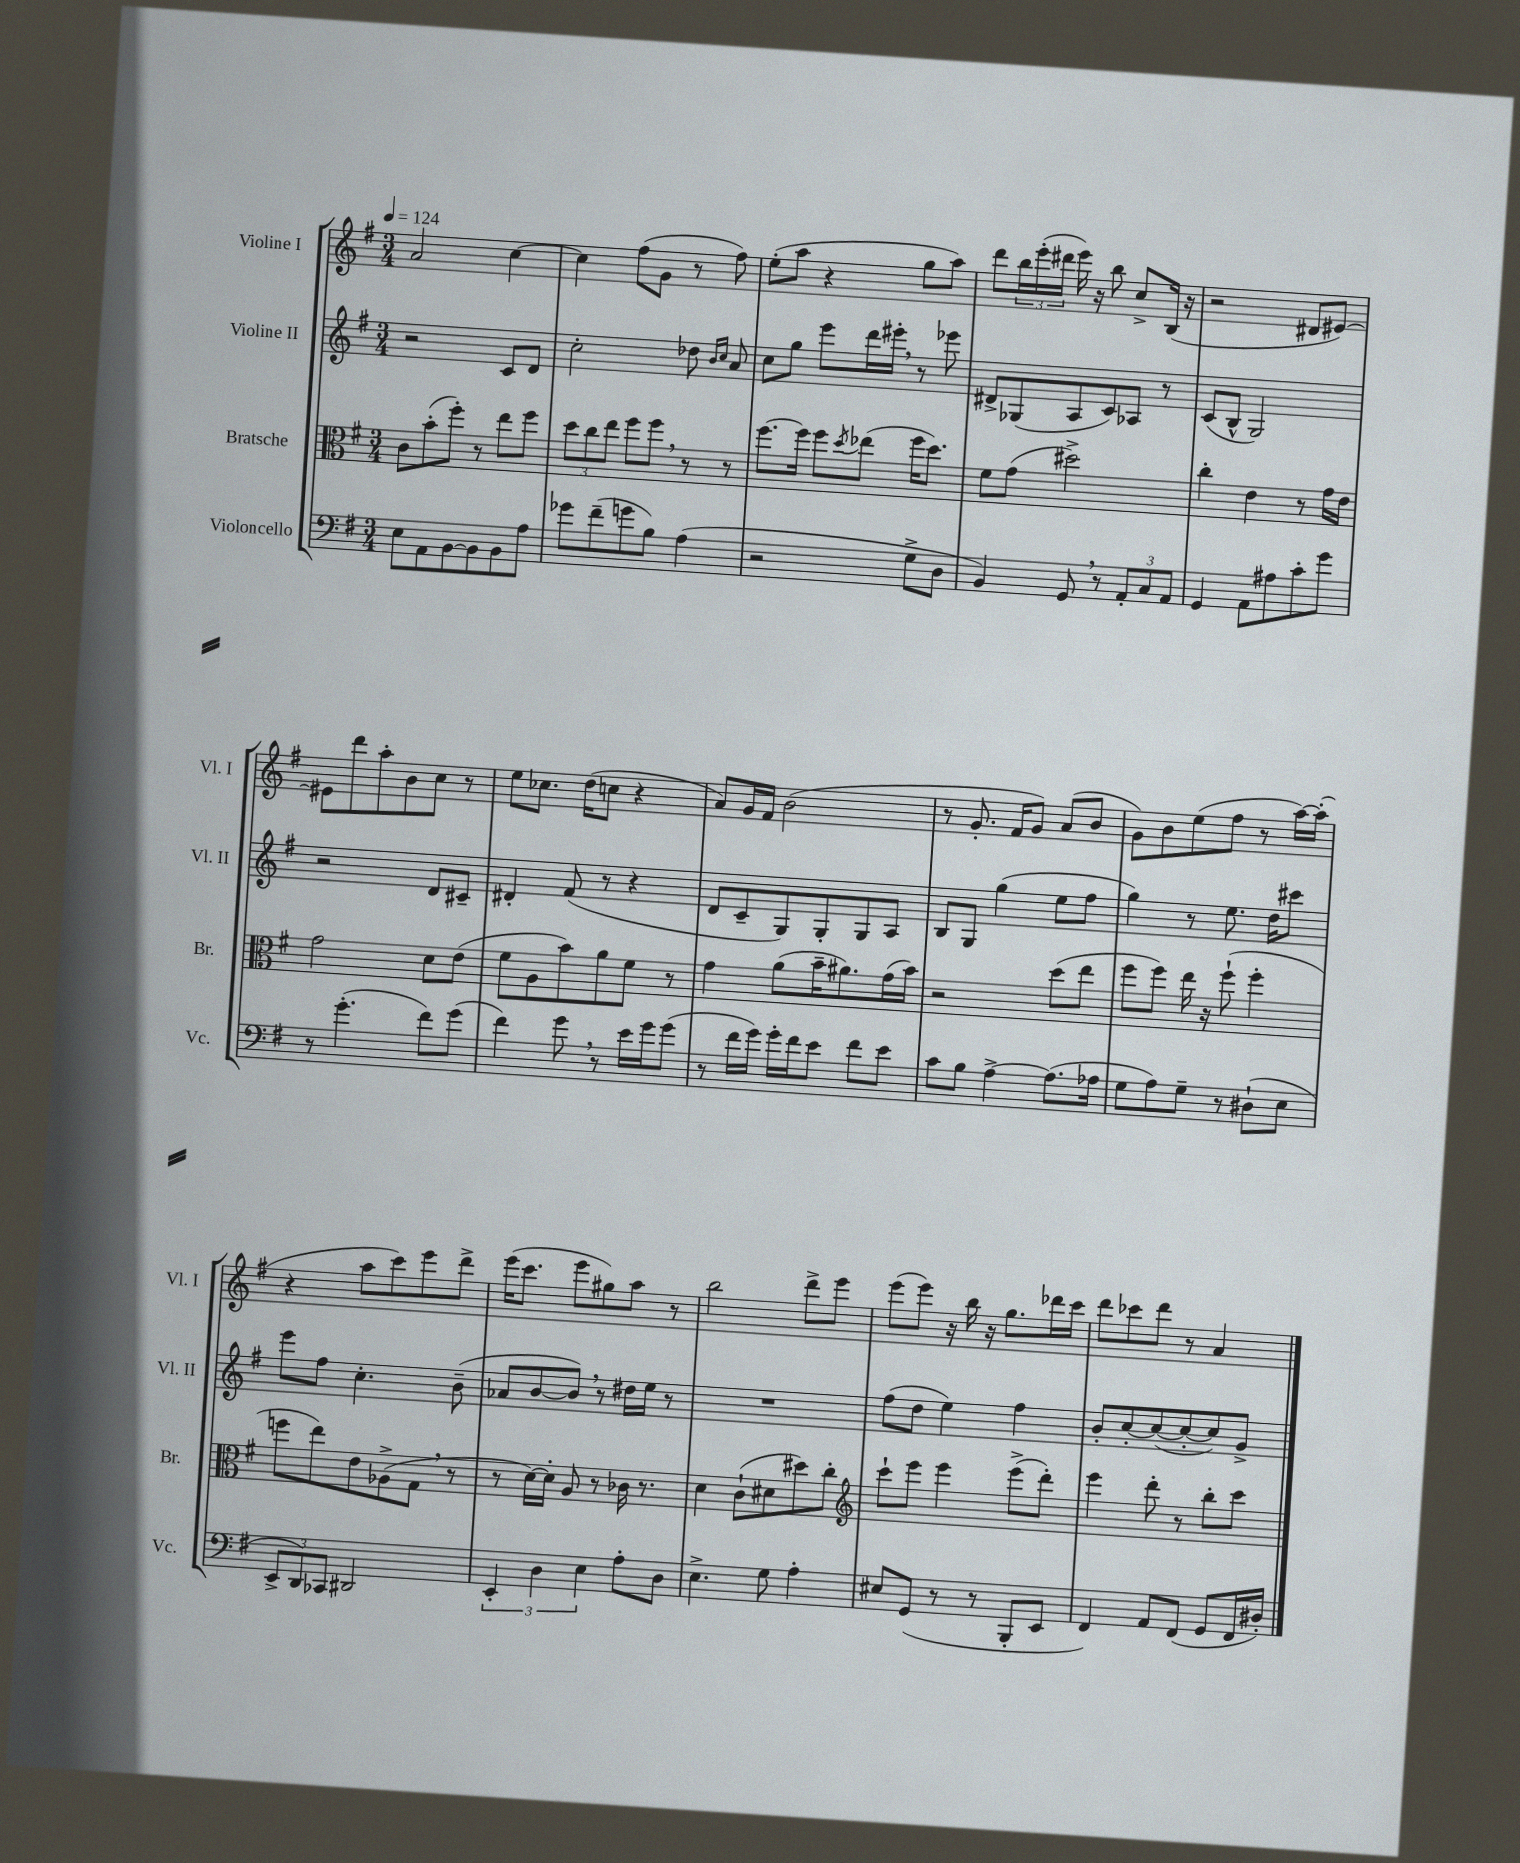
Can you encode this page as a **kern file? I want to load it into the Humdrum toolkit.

**kern	**kern	**kern	**kern
*staff4	*staff3	*staff2	*staff1
*clefF4	*clefC3	*clefG2	*clefG2
*k[f#]	*k[f#]	*k[f#]	*k[f#]
*M3/4	*M3/4	*M3/4	*M3/4
*MM124	*MM124	*MM124	*MM124
8E	8c	2r	2a
8AA	(8b'	.	.
[8BB	8ff#')	.	.
8BB]	8r	.	.
8BB	8ee	8c	[4cc
8A	8ff#	8d	.
=	=	=	=
8g-	12dd	2cc'	4cc]
.	12cc	.	.
(8f#~	.	.	.
.	12ee	.	.
8g	8ff#	.	(8ff#
8B)	8ff#	.	8g
(4A	8r	8dd-	8r
.	.	16qqb	.
.	.	16qqcc	.
.	8r	8a	8ff#)
=	=	=	=
2r	[8.ff#	8cc	(8ee'
.	.	8gg	8aa
.	16ff#]	.	.
.	8ff#	8eee	4r
.	8qdd	.	.
.	(8ee-	16ddd	.
.	.	16eee#'	.
8G^	16ff#	8r	8gg
.	8.dd)	.	.
8D	.	8eee-	8aa)
=	=	=	=
4BB)	8f#	8d#^	8ddd
.	(8g	(8G-	24bb
.	.	.	(24eee'
.	.	.	24ddd#
8GG	2dd#^)	8A	16eee)
.	.	.	16r
8r	.	8c)	8bb
12AA'	.	8A-	8cc^
12C	.	.	.
.	.	8r	(16B
12AA	.	.	.
.	.	.	16r
=	=	=	=
4GG	4cc'	(8c	2r
.	.	8B^^	.
8AA	4e	2G)	.
8A#	.	.	.
8c'	8r	.	8d#
8g	16g	.	[8e#)
.	16e	.	.
=	=	=	=
8r	2g	2r	8e#]
(4.g'	.	.	8ddd
.	.	.	8aa'
.	.	.	8b
8f#)	8d	8d	8cc
(8g	(8e	8c#~	8r
=	=	=	=
4f#)	8f#	4d#'	8ee
.	8A	.	8.cc-
8g	8b)	(8f#	.
.	.	.	(16dd
8r	8a	8r	8cc
16e	8f#	4r	4r
16g	.	.	.
(8g	8r	.	.
=	=	=	=
8r	4g	8d	8a)
16f#	.	8c~	16g
16g)	.	.	16f#
16g'	(8a	8G)	(2b
16f#	.	.	.
8e	16b~	8G'	.
.	8.a#)	.	.
8f#	.	8G	.
8e	(16g	8A	.
.	16b)	.	.
=	=	=	=
8c	2r	8B	8r
8B	.	8G	8.g'
[4A^	.	(4gg	.
.	.	.	16f#
.	.	.	8g)
(8.A]	(8dd	8ee	(8a
.	8ee	8ff#	8b
16A-	.	.	.
=	=	=	=
8G	8ff#	4gg)	8g)
8A)	8ff#)	.	8b
8G~	16ee	8r	(8ee
.	16r	.	.
8r	(8ff#`	8.ee	8ff#
(8D#`	4ff#'	.	8r
.	.	16dd	.
8E	.	8ccc#	[16aa)
.	.	.	(16aa']
=	=	=	=
12EE^	8ff	8eee	4r
12DD)	.	.	.
.	8ee)	8ff#	.
12CC-	.	.	.
2DD#	8e	4.cc'	8aa
.	(8A-^	.	8ccc)
.	8G	.	8eee
.	8r	(8b~	8ddd^
=	=	=	=
6EE'	8r	8a-	(16eee
.	.	.	8.ccc
.	[16d)	[8b	.
6D	.	.	.
.	16d']	.	.
.	8A	8b])	8eee
6E	.	.	.
.	8r	8r	8gg#)
8A'	16c-	16dd#	8aa
.	8.r	16ee	.
8D	.	8r	8r
=	=	=	=
4.E^	4d	2.r	2bb
.	(8c`	.	.
8G	8d#	.	.
4A'	8dd#)	.	8ddd^
.	8cc'	.	8eee
=	=	=	=
*	*clefG2	*	*
8E#	8ccc`	(8ff#	(8eee
(8GG	8eee	8dd	8eee)
8r	4eee	4ee)	16r
.	.	.	16bb
8r	.	.	16r
.	.	.	8.gg
8BBB'	(8eee^	4ff#	.
8EE	8ddd')	.	16ddd-
.	.	.	16ccc
=	=	=	=
4FF#)	4eee	8b'	8ddd
.	.	[8cc'	8ccc-
8AA	8ddd'	(8cc_	8ddd
(8FF#	8r	8cc'_	8r
8GG	8bb'	8cc])	4a
16FF#	8ccc	8g^	.
16D#')	.	.	.
==	==	==	==
*-	*-	*-	*-
